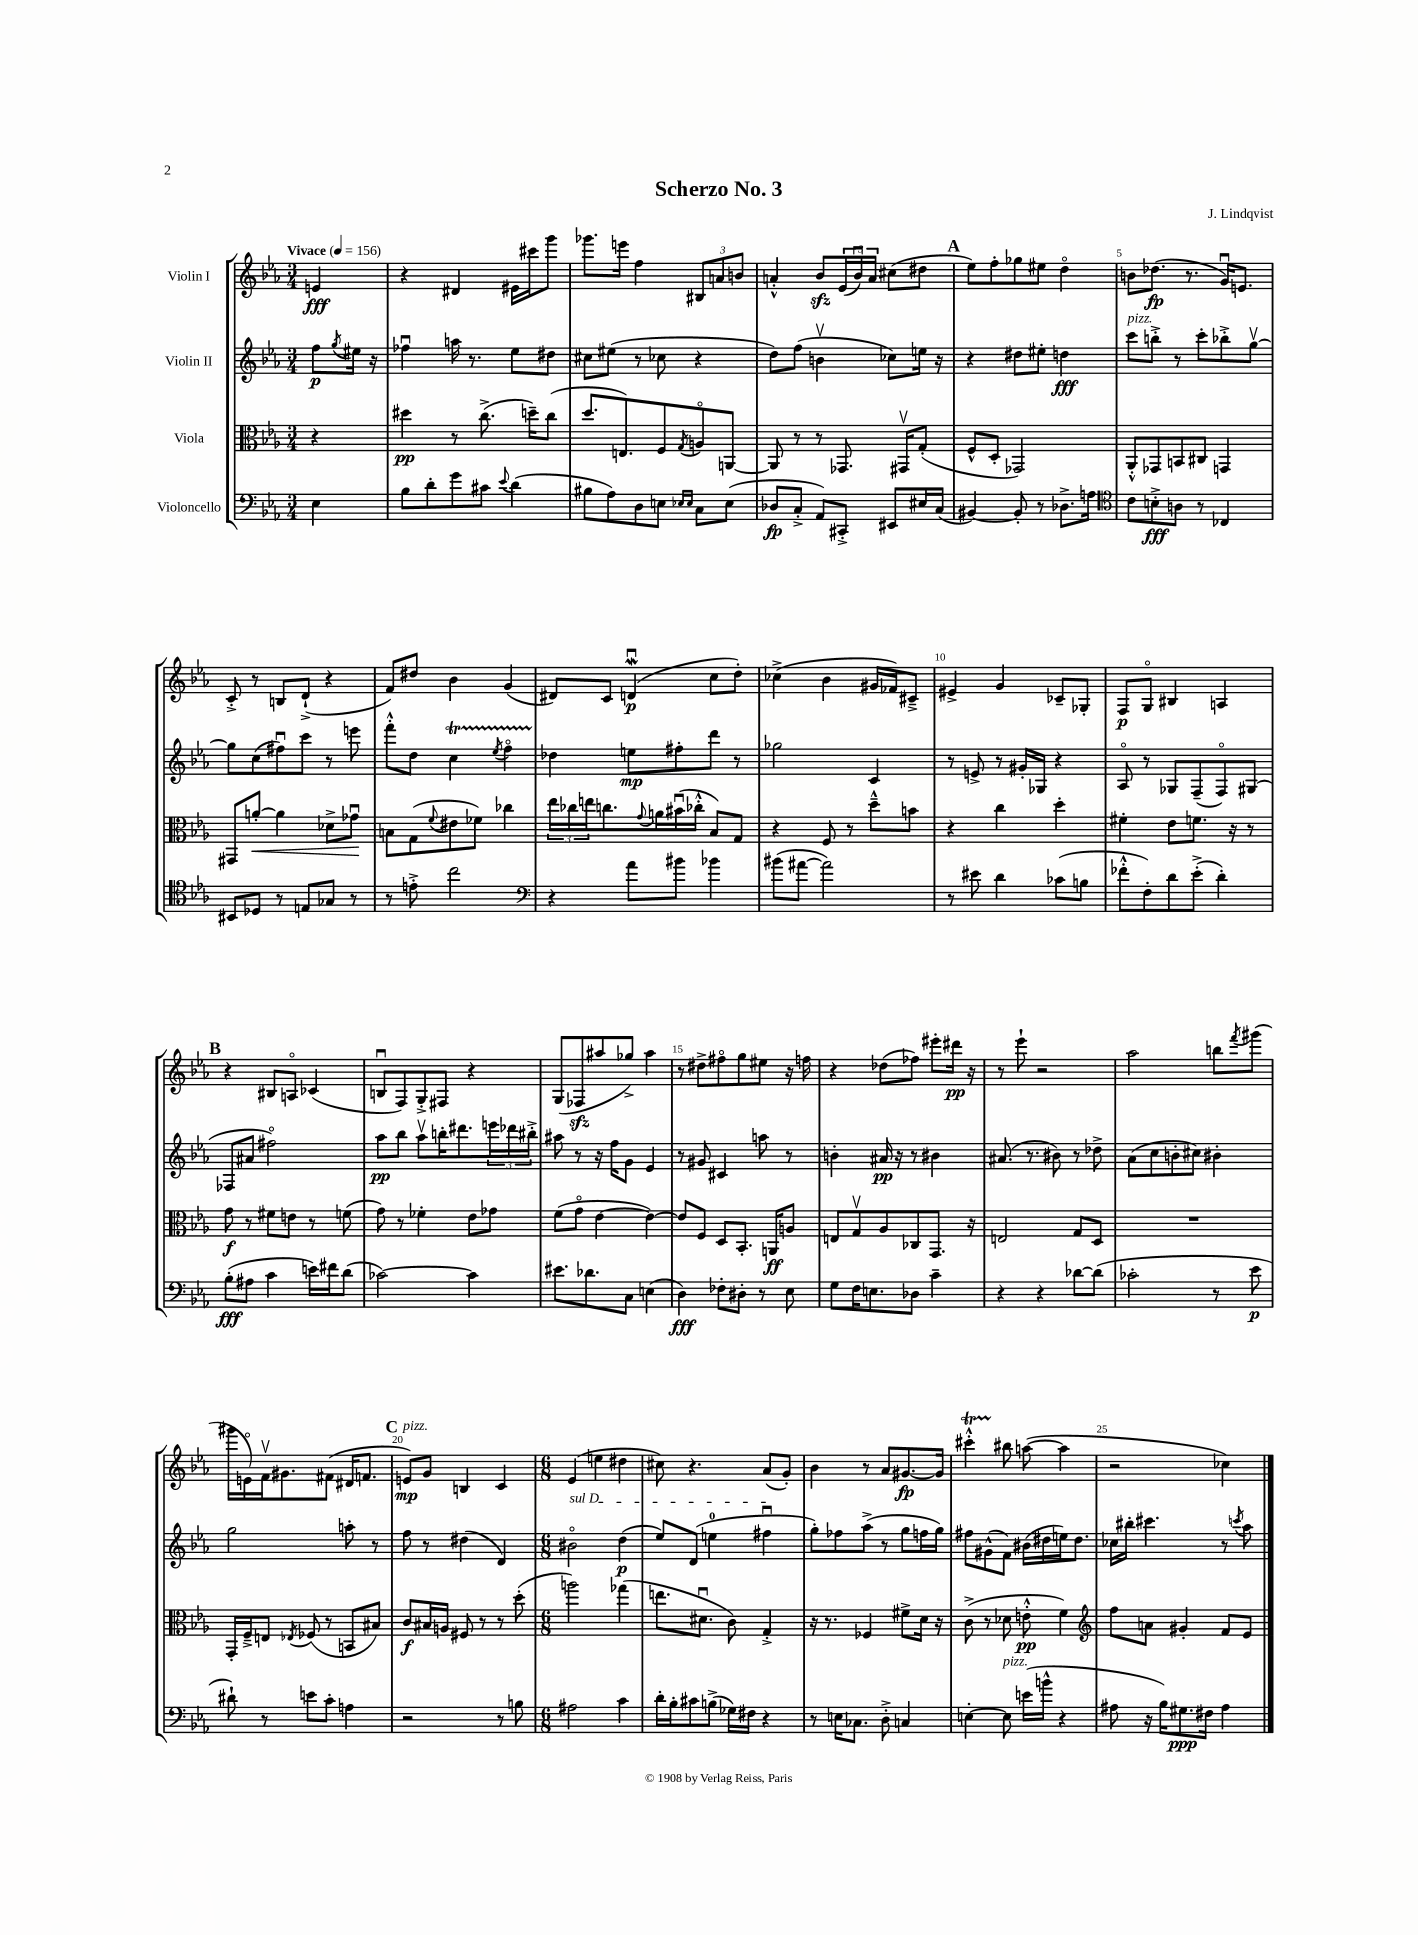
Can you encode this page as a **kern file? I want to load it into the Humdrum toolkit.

**kern	**kern	**kern	**kern
*staff4	*staff3	*staff2	*staff1
*clefF4	*clefC3	*clefG2	*clefG2
*k[b-e-a-]	*k[b-e-a-]	*k[b-e-a-]	*k[b-e-a-]
*M3/4	*M3/4	*M3/4	*M3/4
*MM156	*MM156	*MM156	*MM156
4E-	4r	8ff	4e
.	.	8qgg	.
.	.	16ee#	.
.	.	16r	.
=	=	=	=
8B-	4dd#	4ff-u	4r
8d'	.	.	.
8g	8r	16aa	4d#
.	.	8.r	.
8c#	(8.cc^	.	.
8qqe-	.	.	.
(4d	.	8ee-	16e#
.	16dd~)	.	16ccc#
.	(8cc	8dd#	8ggg
=	=	=	=
8B#	8.dd	8cc#	8.ggg-
8A-)	.	(8ee#	.
.	8.E)	.	16eee
8D	.	8r	4ff
8E	8F	8cc-	.
16qqE-	.	.	.
16qqE-	8qG	.	.
8C	8Ao	4r	12B#
.	.	.	12a
(8E-	[8AA	.	.
.	.	.	12b
=	=	=	=
8D-	8AA]	8dd)	4a'^^
8C'^	8r	(8ff	.
8AA-)	8r	4bv	8b-
8CC#'^	8.GG-	.	(24e-
.	.	.	24b-u)
.	.	.	24a
8EE#	.	8cc-)	(8cc#
.	16GG#v	.	.
16E#	(8G'	16ee	8dd#
(16C	.	16r	.
=	=	=	=
[4BB#)	8F^^	4r	8ee-)
.	8D'	.	8ff'
8BB#']	2GG-)	8dd#	8gg-
8r	.	8ee#'	8ee#
8.D-^	.	4dd	4ddo
16A	.	.	.
=	=	=	=
*clefC4	*	*	*
8c	8AA-'^^	8ccc	8b
8B'^	8GG-	8bb'^	(8.dd-
8A	8BB	8r	.
.	.	.	8.r
8r	8C#	8ccc'	.
4C-	4GG	8bb-'^	16gu)
.	.	.	8.e
.	.	[8ggv	.
=	=	=	=
8BB#	8GG#	8gg]	8c'^
8D-	[8a'	(8cc	8r
8r	4a]	8ff#u)	8B
8E	.	8ccc	(8d`^
8G-	8d-^	8r	4r
8r	8g-u	8eee	.
=	=	=	=
8r	8B	8fff'^^	8f)
8e'^	(8G	8dd	8dd#
.	8qqf	.	.
2cc	8e#	4cc	4b-
.	8f-)	.	.
.	.	8qee-	.
.	4cc-	4ffo	(4g
=	=	=	=
*clefF4	*	*	*
4r	24ee-	4dd-	8d#)
.	24cc-	.	.
.	24ee	.	.
.	8.cc	.	8c
8a-	.	8ee	(4du
.	8qqg	.	.
.	16a	.	.
8b#	(16b#u	8ff#'	.
.	16cc-'^^	.	.
4b-	8B-)	8ddd	8cc
.	8G	8r	8dd')
=	=	=	=
(8b#	4r	2gg-	(4cc-^
[8a#	.	.	.
2a#])	8F	.	4b-
.	8r	.	.
.	8dd~^^	4c	16g#
.	.	.	16f-)
.	8b	.	8c#~^
=	=	=	=
8r	4r	8r	4e#^
8e#	.	8e^	.
4d	4cc	8r	4g
.	.	16g#'	.
.	.	16G-	.
(8c-	4dd'	4r	8c-~
8B	.	.	8G-'
=	=	=	=
8f-'^^	4f#'	8A-o	8F
8F')	.	8r	8Go
8d	8e-	8G-	4B#
(8e-'^	8.f	(8F~	.
4d')	.	8Fo)	4A
.	16r	.	.
.	8r	(8G#	.
=	=	=	=
(8B-'	8g	8F-	4r
8A#	8r	8a#	.
4c	8f#	2ff#o)	8B#
.	8e	.	8Ao
16e)	8r	.	(4c-
16f#	.	.	.
(8d	(8f	.	.
=	=	=	=
[2c-)	8g)	8aa-	8Bu
.	8r	8bb-	8F)
.	4f-'	8aa-v	8G'^
.	.	16bb'	8F#
.	.	8.ddd#	.
4c-]	8e-	.	4r
.	8g-	24eee	.
.	.	24ddd-	.
.	.	24bb#'^	.
=	=	=	=
8.e#	(8f	8aa#	(8G
.	8go	8r	8F-
8.d-	.	.	.
.	[4e-	16r	8aa#
.	.	16ff	.
8C	.	8g	8gg-^)
(4E	4e-_)	4e-	4aa#
=	=	=	=
4D)	8e-]	8r	8r
.	8F	8g#	8dd#^
8F-'	8D	4c#	8ff#o
8D#'	8.BB-'	.	8gg
8r	.	8aa	8ee#
.	16AA	.	.
8E-	8A	8r	16r
.	.	.	16ff
=	=	=	=
8G	8E	4b'	4r
16F	8Gv	.	.
8.E	.	.	.
.	8A-	16a#	(8dd-
.	.	16r	.
8D-	8C-	8r	8ff-)
4c~	8.GG	4b#	8eee#'
.	.	.	16ddd#
.	16r	.	16r
=	=	=	=
4r	2E	(8.a#	8r
.	.	.	8eee-`
.	.	8.r	.
4r	.	.	2r
.	.	8b#)	.
[8d-	8G	8r	.
(8d-]	8D	8dd-^	.
=	=	=	=
2c-'	2.r	(8a-	2aa-
.	.	8cc	.
.	.	8b'	.
.	.	8cc#)	.
8r	.	4b#'	8bb
.	.	.	8qfff
8e-	.	.	(8ggg#
=	=	=	=
8d#`)	16GG'	2gg	16ggg#
.	16F~^	.	16eo)
8r	8E	.	16fv
.	.	.	8.g#
.	8qE-	.	.
8e	(8F-	.	.
8c'	8r	.	(8f#
4A	8BB	8aa'	16d#
.	.	.	8.f
.	8B#)	8r	.
=	=	=	=
2r	8c	8ff	8e)
.	16B#	8r	8g
.	16A	.	.
.	8F#	(4dd#	4B
.	8r	.	.
8r	8r	4d)	4c
8B	(8dd'	.	.
=	=	=	=
*M6/8	*M6/8	*M6/8	*M6/8
2A#	2aa)	2b#o	(4e-
.	.	.	4ee
4c	(4gg-	(4dd	4dd#
=	=	=	=
16d'	8.ee	8ee-)	8cc#)
16B-'	.	.	.
8c#	.	(8d	4.r
.	8.d#u	.	.
(8B^	.	4ee	.
16G-)	8c)	.	.
16F#	.	.	.
4r	4G'^	4ff#u	(8a-
.	.	.	8g')
=	=	=	=
8r	16r	8gg')	4b-
.	8.r	.	.
16E	.	8ff-	.
8.C-	.	.	.
.	4F-	(8aa-^	8r
8D'^	.	8r	8a-
4C	8f#^	8gg	[8.g#
.	16d	16ff	.
.	16r	16gg)	16g#]
=	=	=	=
[4E'	(8c^	8ff#	4ccc#'^^
.	8r	(8g#^^	.
8E]	8d-	8f)	8bb#
(16e	8e'^^	(16b#	([8aa
16b^^	.	16dd#	.
4r	4f)	16ee)	4aa]
.	.	8.dd#	.
=	=	=	=
*	*clefG2	*	*
8A#	8ff	16cc-	2r
.	.	16bb#'	.
16r	8a	4.ccc#	.
16B-)	.	.	.
8.G#	4g#'	.	.
16F#	.	.	.
4A#	8f	8r	4cc-)
.	.	8qccc	.
.	8e-	8aa-	.
==	==	==	==
*-	*-	*-	*-
